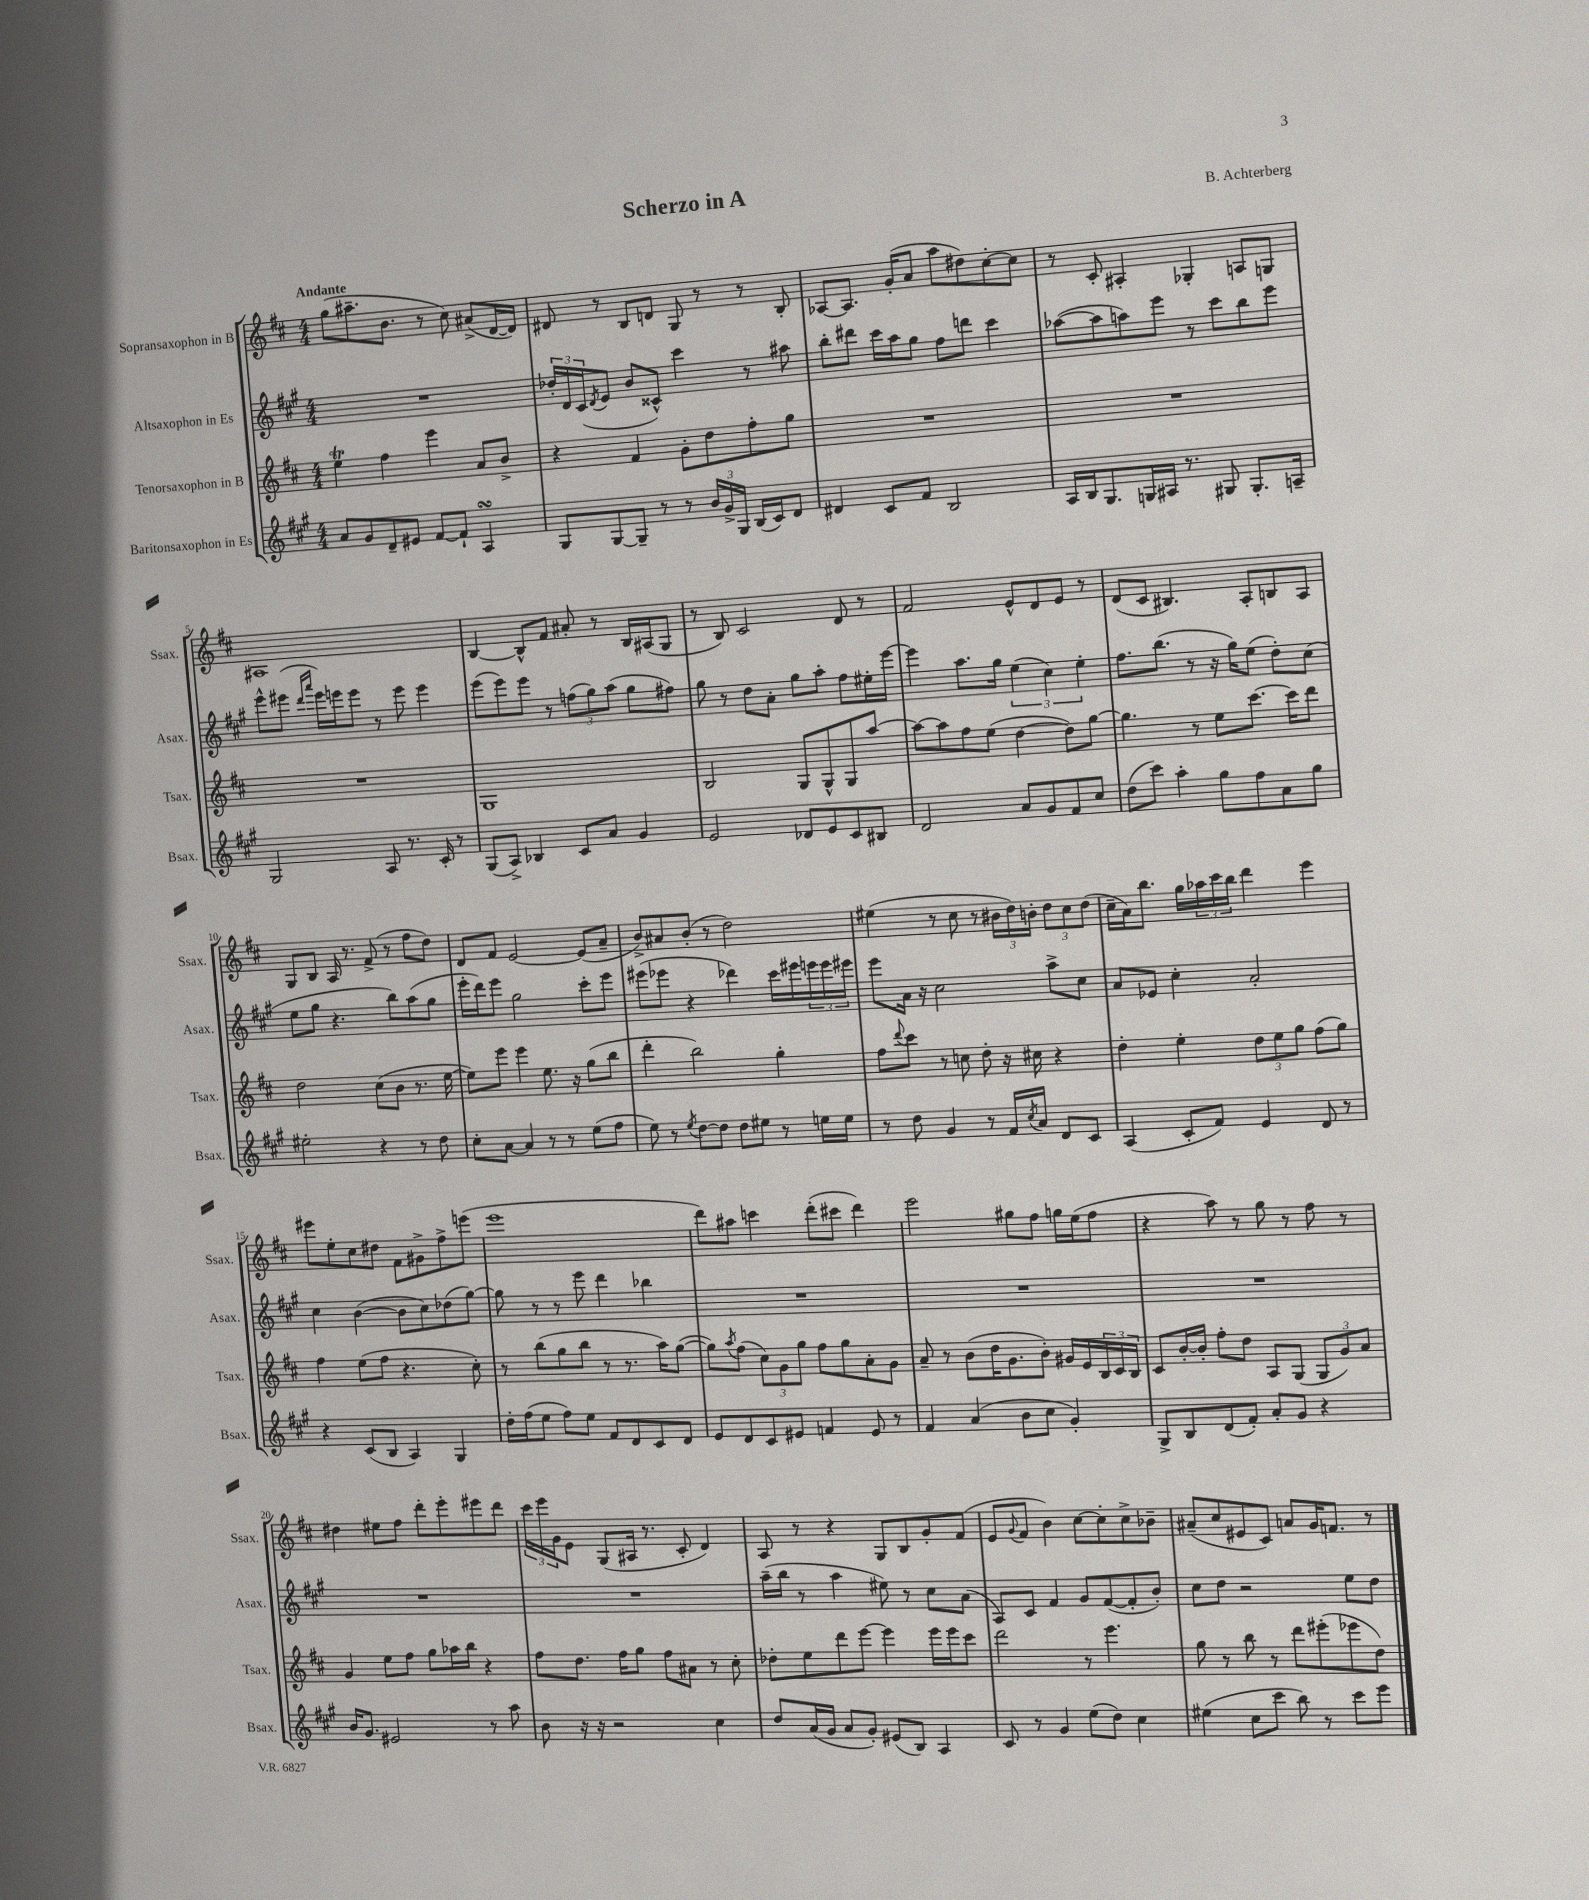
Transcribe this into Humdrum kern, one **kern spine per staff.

**kern	**kern	**kern	**kern
*staff4	*staff3	*staff2	*staff1
*clefG2	*clefG2	*clefG2	*clefG2
*k[f#c#g#]	*k[f#c#]	*k[f#c#g#]	*k[f#c#]
*M4/4	*M4/4	*M4/4	*M4/4
8a	4ee	1r	(8gg
8g#	.	.	8.aa#~
8d~	4ff#	.	.
.	.	.	8.b
8e#	.	.	.
[8f#	4eee	.	8r
8f#`]	.	.	8cc#)
4A	8a	.	(8a#^
.	8b^	.	[16d
.	.	.	16d])
=	=	=	=
8G#	4r	24dd-'	8d#
.	.	24d	.
.	.	(24c#	.
.	.	8qd	.
[8G#	.	8e	8r
8G#~]	4f#	8b	8B
8r	.	8c##^^)	8d
8r	8g'	4ccc#	8G
24b	8dd	.	8r
24g#^	.	.	.
24G#	.	.	.
(16B	8ff#'	8r	8r
16c#)	.	.	.
8d	8gg	8aa#	8B'
=	=	=	=
4d#	1r	8bb'	[8A-
.	.	8ddd#	8.A-]
8c#	.	16ccc#	.
.	.	16aa	(16g'
8f#	.	8gg#	8a
2B	.	8ff#	8aa
.	.	8ddd	8dd#)
.	.	4ccc#	[8cc#'
.	.	.	8cc#]
=	=	=	=
16A	1r	([8aa-	8r
16B	.	.	.
8.G#	.	8aa-]	8c#'
.	.	8aa)	4A#'
16G	.	.	.
16A#	.	8eee	.
8.r	.	.	.
.	.	8r	4G-'
8G#	.	8ccc#	.
8.G#'	.	8bb	8A
.	.	8eee	8G
16A~	.	.	.
=	=	=	=
2G#	1r	8eee^^	1A#
.	.	(8eee#	.
.	.	16qqddd	.
.	.	16qqaaa	.
.	.	16eee#)	.
.	.	16eee	.
.	.	8eee	.
8A	.	8r	.
8.r	.	8eee	.
.	.	4eee	.
16c#'	.	.	.
8r	.	.	.
=	=	=	=
(8G#	1G	(8eee	[4B
8A^)	.	8eee)	.
4B-	.	8eee	8B^^]
.	.	8r	8f#
8c#	.	(12ff	8a#'
.	.	12gg#)	.
8a	.	.	8r
.	.	(12aa	.
4g#	.	8gg#	16B
.	.	.	(16A#
.	.	8ff#)	8G
=	=	=	=
2e	2B	8gg#	8r
.	.	8r	8B)
.	.	8dd	2c#
.	.	8a'	.
8d-	8G	8gg#	.
8e	8G^^	8aa'	.
8c#	8G	8ff#	8d
8B#	[8aa	16ee#'	8r
.	.	[16eee	.
=	=	=	=
2d	8aa_	4eee]	2f#
.	8aa]	.	.
.	8ff#	8.aa	.
.	(8ee	.	.
.	.	16gg#	.
8a	[4dd	(6ee	8e^^
8g#	.	.	8d
.	.	6cc#)	.
8f#	8dd])	.	8e
.	.	6ee'	.
8cc#	[8gg	.	8r
=	=	=	=
(8dd	4.gg]	8.ff#	(8d
8ccc#)	.	.	8c#
.	.	(8.bb	.
4aa'	.	.	4.B#)
.	8r	8r	.
8gg#	8ee	16r	.
.	.	16gg#)	.
8ff#	[8.ccc#	(8ee	8A'
8a	.	8dd')	8B
.	16ccc#]	.	.
8gg#	8ddd	(8cc#	8A
=	=	=	=
2ee#'	2dd	8ee	8G
.	.	8gg#	8B
.	.	4.r	16A
.	.	.	8.r
4r	(8cc#	.	(8f#^
.	8b	8bb)	8r
8r	8.r	(8aa	8ff#
8dd	.	8gg#	8dd)
.	[16ee	.	.
=	=	=	=
8cc#'	8ee])	16eee'	8d
.	.	16ddd)	.
[8a	8eee	8eee	8f#
4a]	4eee	2gg#	[2e
8r	8.ee	.	.
8r	.	.	.
.	16r	.	.
(8ee	(8gg	8ccc#'	(8e]
8ff#	8bb	8eee	8a~
=	=	=	=
8ee)	4ddd'	(8eee#	8b^)
8r	.	8eee-	8a#
8qee	.	.	.
[8dd	2bb)	4r	(8b'
8dd]	.	.	8r
8dd	.	4ddd-)	2dd)
8ee#	.	.	.
8r	4gg'	16ccc#	.
.	.	16eee#	.
16ee	.	24eee	.
.	.	24eee	.
16ee	.	.	.
.	.	24eee#	.
=	=	=	=
8r	8ff#	8eee	(4ee#
.	8qqddd	.	.
8dd	8ccc#	16a	.
.	.	16r	.
4g#	8r	2cc#	8r
.	8cc	.	8cc#
8r	8dd'	.	8r
16f#	16r	.	24b#
.	.	.	24dd)
8qcc#	.	.	.
16a	16cc#	.	.
.	.	.	24b'
8d	4r	8aa^	12dd
.	.	.	12cc#
8c#	.	8cc#	.
.	.	.	(12dd
=	=	=	=
(4A	4dd'	8a	16cc#~
.	.	.	16a)
.	.	8e-	8.bb
8c#'	4ee'	4cc#'	.
.	.	.	16gg
8f#)	.	.	24aa-
.	.	.	24ccc#
.	.	.	24bb
4e	12dd	2a'	4ddd
.	12ee	.	.
.	12gg	.	.
8d	(8ff#	.	4eee
8r	8gg)	.	.
=	=	=	=
4r	4ff#	4cc#	8eee#
.	.	.	8ee'
(8c#	(8ee	([4b	8cc#
8B	8ff#	.	8dd#
4A)	4.r	8b]	8f#
.	.	8cc#)	8g#^
4G#	.	(8dd-	8ff#^
.	8cc#')	[8gg#)	(8eee
=	=	=	=
16dd'	8r	8gg#]	1eee
(16ff#	.	.	.
8ee	(8bb	8r	.
8ff#)	8gg	8r	.
8ee	8bb	8eee	.
8f#	8r	4ddd	.
8d	8.r	.	.
8c#	.	4bb-	.
.	16aa)	.	.
8d	([8gg	.	.
=	=	=	=
8e	8gg])	1r	8ddd)
.	8qaa	.	.
8d	(8ff#	.	8aa#
8c#	12cc#)	.	4ccc
.	12g	.	.
8e#	.	.	.
.	12gg	.	.
4f	8ff#	.	(8ddd'
.	8gg	.	8ccc#
8e#	8a'	.	4ddd)
8r	8g	.	.
=	=	=	=
4f#	8a~	1r	2eee
.	8r	.	.
(4a	(8b	.	.
.	16dd	.	.
.	8.g	.	.
8b	.	.	8gg#
8cc#	8b')	.	8ff#
4g#')	16g#	.	16gg
.	16e	.	(16ee
.	24B	.	8ff#
.	24c#	.	.
.	24B	.	.
=	=	=	=
8G#^	8c#	1r	4r
8B	[16b'	.	.
.	16b']	.	.
(8d	8ff#'	.	8aa)
8f#')	8dd	.	8r
8a'	8A	.	8gg
8g#	(8G	.	8r
4r	12G	.	8ff#
.	12g)	.	.
.	.	.	8r
.	12a	.	.
=	=	=	=
16b	4g	1r	4dd#
8.g#	.	.	.
2e#	8ee	.	8ee#
.	8ff#	.	8ff#
.	8gg	.	8ddd'
.	16aa-	.	8eee'
.	16bb	.	.
8r	4r	.	8eee#
8aa	.	.	8ddd
=	=	=	=
8b	8ff#	1r	24ccc#
.	.	.	24eee
.	.	.	24g
16r	8.dd	.	8e
16r	.	.	.
2r	.	.	(8G
.	16ff#	.	.
.	8gg	.	16A#
.	.	.	8.r
.	8ff#	.	.
.	8a#	.	8c#'
4cc#	8r	.	4d)
.	8cc#'	.	.
=	=	=	=
8dd	8dd-'	(16aa~	8A
.	.	16bb	.
(16a	8ee	8r	8r
16g#	.	.	.
8a	8ddd	4aa	4r
8g#')	[8eee	.	.
(8e#	4eee]	8ee#)	8G
8B)	.	8r	8B
4A	16eee	8cc#	8g'
.	16eee	.	.
.	8ccc#	(8a	(8f#
=	=	=	=
8c#	2ddd	8A)	8e
.	.	.	8qqg
8r	.	8c#	8f#
4g#	.	4f#	4b)
(8ee	8r	8g#	[8cc#
8dd)	4.eee	([8f#	8cc#']
4cc#	.	8f#']	8cc#^
.	.	8b')	8b-~
=	=	=	=
(4ee#	8gg	8cc#	(8a#~
.	8r	8dd	8cc#
8cc#	8bb	2r	8e#
8ccc#	8r	.	8c#)
8bb)	8ddd	.	8a
8r	(8eee#'	.	16g
.	.	.	8.f
8ccc#	8eee-	8ee	.
8eee	8dd)	8dd	8r
==	==	==	==
*-	*-	*-	*-
